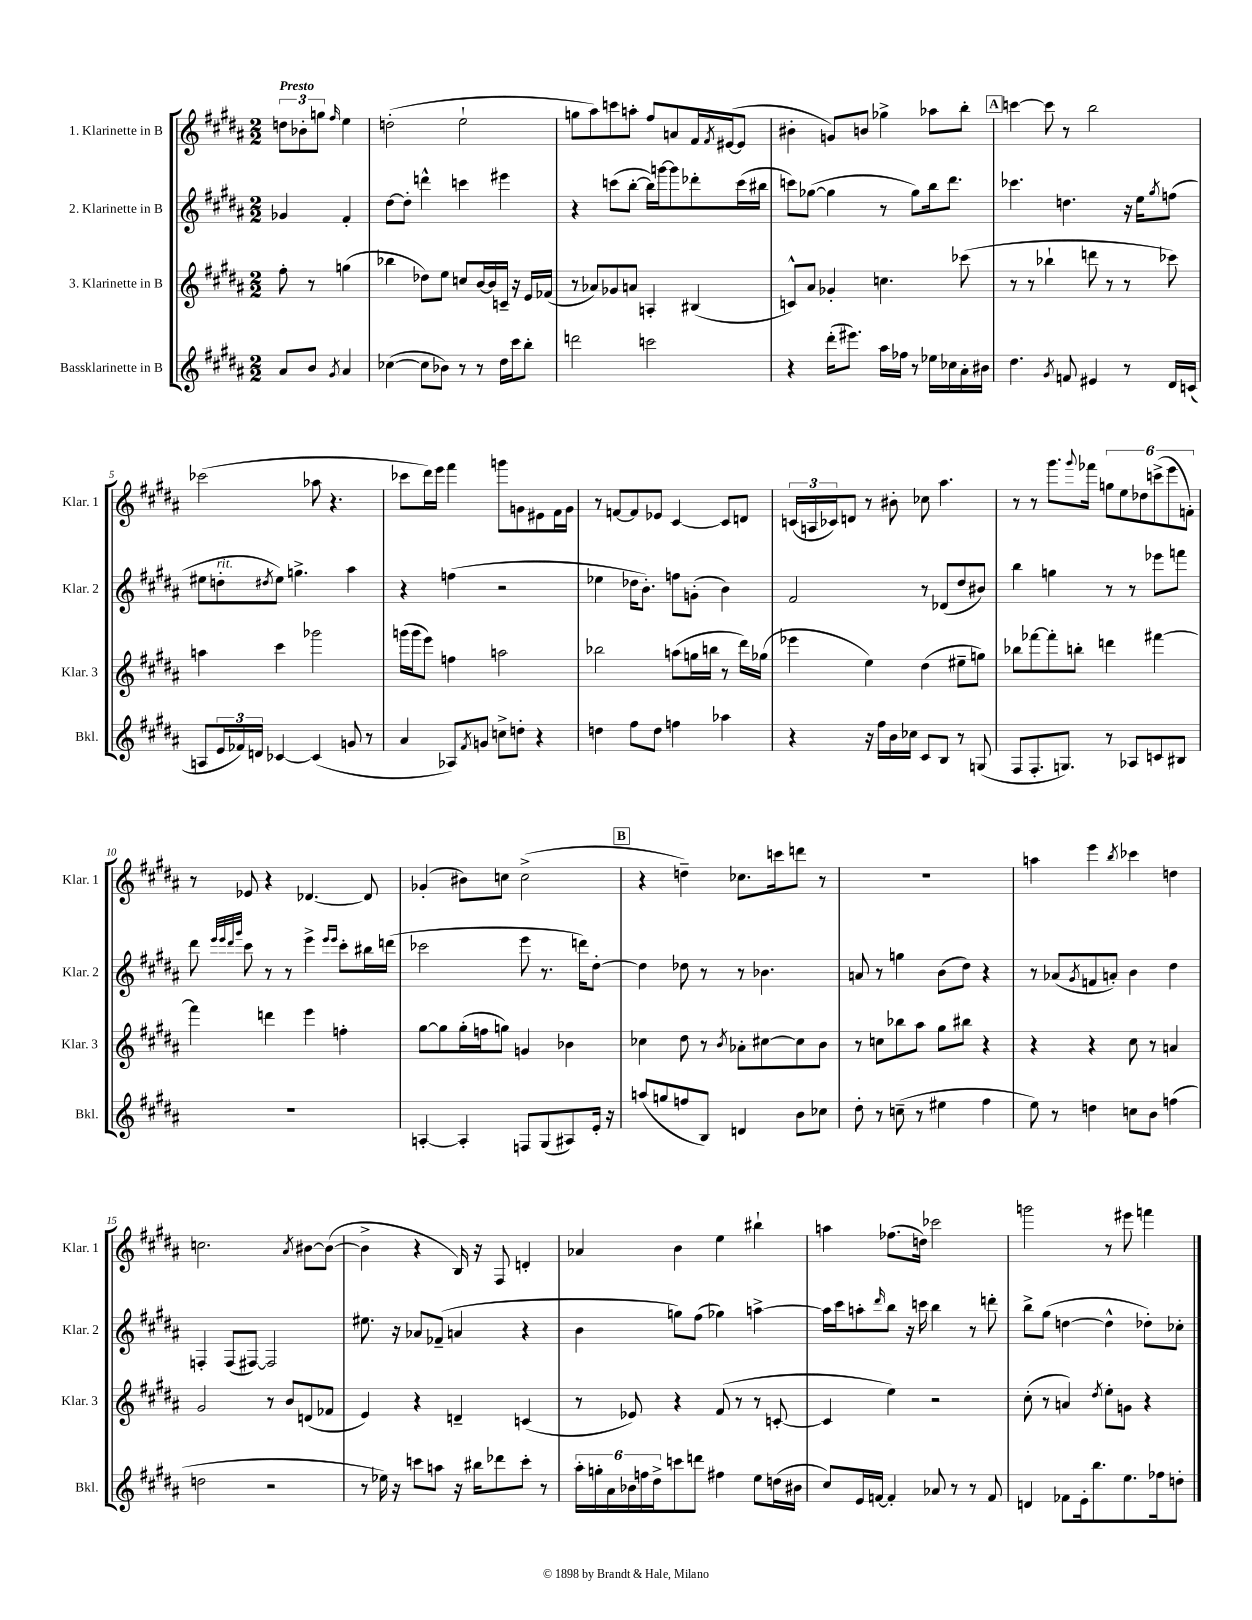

**kern	**kern	**kern	**kern
*part4	*part3	*part2	*part1
*staff4	*staff3	*staff2	*staff1
*I"Bassklarinette in B	*I"3. Klarinette in B	*I"2. Klarinette in B	*I"1. Klarinette in B
*I'Bkl.	*I'Klar. 3	*I'Klar. 2	*I'Klar. 1
*clefG2	*clefG2	*clefG2	*clefG2
*k[f#c#g#d#a#]	*k[f#c#g#d#a#]	*k[f#c#g#d#a#]	*k[f#c#g#d#a#]
*M2/2	*M2/2	*M2/2	*M2/2
=	=	=	=
!	!	!	!LO:TX:a:B:t=Presto
8a#/L	8ff#'\	4g-X/	12ddn\L
.	.	.	12b-X'\
8b/J	8r	.	.
.	.	.	12ggn\J
8qg#/	.	.	16qqff#/
4a#/	(4ggn\	4f#'/	4ee\
=1	=1	=1	=1
([4cc-X\	4bb-X\	[8dd#\L	(2ddn'\
.	.	8dd#'\J]	.
8cc-\L]	8dd-X\L)	4dddn^^\	.
8b-X\J)	8ee\J	.	.
8r	8ccn/L	4cccn\	2ee`\
8r	[16b/L	.	.
.	16b/]	.	.
16dd#\LL	16cn~/JJ	4eee#X\	.
16ccc#\J	16r	.	.
8bb'\J	16e/LL	.	.
.	(16f-X/JJ	.	.
=2	=2	=2	=2
2dddn\	8r	4r	8ggn\L
.	8a-X/L)	.	8aa#\)
.	8g-X/	(8cccn\L	8cccn\
.	8an/J	[8bb'\J	8aan'\J
2cccn\	4An'/	16bb\LL])	8ff#/L
.	.	[16gggn\J	.
.	.	8ggg\]	8an/
.	(4B#X/	8ddd-X'\	16f#/L
.	.	.	8qf#/
.	.	.	([16e#X/J
.	.	(16ccc\L	8e#/J]
.	.	16bb#X\JJ	.
=3	=3	=3	=3
4r	8cn^^/L)	8cccn\L)	4b#X'\
.	8a#/J	([8gg-X\J	.
(16ddd#'\KL	4g-X'/	4gg-\]	8gn/L)
8.eee#X\J)	.	.	.
.	.	.	8bn/J
16aa#\LL	4.ccn\	8r	4gg-X^\
16ff-X\JJ	.	.	.
8r	.	8gg-\L)	.
16ee-X\LL	.	16bb\k	8aa-X\L
16cc-X\	.	8.ddd#\J	.
16a#'\	(8ccc-X\	.	8bb'\J
16b#X\JJ	.	.	.
!!LO:REH:place=s1:t=A
=4	=4	=4	=4
4.dd#\	8r	4.ccc-X\	[4cccn\
.	8r	.	.
.	4bb-X`\	.	8ccc\]
8qg#/	.	.	.
8fn/	.	4.ddn\	8r
4e#X/	8dddn\	.	2bb\
.	8r	.	.
8r	8r	16r	.
.	.	16ee\KL	.
.	.	8qgg#/	.
16d#/LL	8ccc-X\)	(8ffn\J	.
(16cn/JJ	.	.	.
!!LO:LB:g=z
=5	=5	=5	=5
8An/L	4aan\	8ee#X\L	(2ccc-X\
!	!	!LO:TX:a:i:t=rit.	!
24e/L	.	8ddn'\	.
24f-X/)	.	.	.
24dn/JJ	.	.	.
.	.	8qdd#X/	.
[4c-X/	4ccc#\	8ee#\J)	.
.	.	4.ggn^\	.
(4c-/]	2ggg-X\	.	8aa-X\
.	.	.	4.r
8gn/	.	4aa#\	.
8r	.	.	.
=6	=6	=6	=6
4a#/	(16gggn\LL	4r	8ccc-X\L
.	16ggg\J	.	.
.	8eee\J)	.	16ddd#\L)
.	.	.	16eee\JJ
8A-X/L)	4ffn\	(4ffn\	4fff#\
8qf#/	.	.	.
8gn/J	.	.	.
8ccn^\L	2aan\	2r	8gggn\L
8ddn'\J	.	.	8gn\
4r	.	.	8e#X\
.	.	.	16f#\L
.	.	.	16g\JJ
=7	=7	=7	=7
4ddn\	2bb-X\	4ee-X\	8r
.	.	.	[8fn/L
8ff#\L	.	16dd-X\KL	8f/]
.	.	8.b'\J)	.
8dd\J	.	.	8e-X/J
4ffn\	(8aan\L	8ffn\L	[4c#/
.	16ggn\L	(8gn'\J	.
.	16bbn\JJ	.	.
4aa-X\	8r	4b\)	8c#/L]
.	16ddd#\LL)	.	8dn/J
.	(16gg-X\JJ	.	.
=8	=8	=8	=8
4r	4eee-X\	2f#/	(24cn/LL
.	.	.	24An/
.	.	.	24c-X/J)
.	.	.	8dn/J
16r	4ee\)	.	8r
16ff#\LL	.	.	.
16b\	.	.	8b#X'\
16cc-X\JJ	.	.	.
8c#/L	(4dd#\	8r	8cc-X\
8B/J	.	(8d-X/L	4.aa#\
8r	8ee#X~\L	8dd#/	.
(8Gn/	8ggn\J)	8b#X/J)	.
=9	=9	=9	=9
8F#/L	8bb-X\L	4bb\	8r
8.F#'/	[8fff-X\	.	8r
.	8fff-'\]	4ggn\	8.ggg#\L
8.Gn/J)	.	.	.
.	8bbn'\J	.	.
.	.	.	8qqggg#/
.	.	.	16fff-X\Jk
8r	4dddn\	8r	12ggn\L
.	.	.	12ee\
8A-X/L	.	8r	.
.	.	.	12dd-X\
8cn/	[4fff#X\	8eee-X\L	(12cccn^\
.	.	.	12eee\
8B#X/J	.	8fffn\J	.
.	.	.	12fn'\J)
!!LO:LB:g=z
=10	=10	=10	=10
1r	4fff#\]	8ddd#\	8r
.	.	32qqeee/LLL	.
.	.	32qqeee/	.
.	.	32qqddd#/	.
.	.	32qqggg#/JJJ	.
.	.	8ccc#\	8e-X/
.	4dddn\	8r	4r
.	.	8r	.
.	4eee\	4eee^\	[4.d-X/
.	.	16qqeee/LL	.
.	.	16qqeee/JJ	.
.	4ffn'\	8ccc#'\L	.
.	.	16bb#X\L	8d-/]
.	.	(16dddn\JJ	.
=11	=11	=11	=11
[4An'/	[8gg#\L	2ccc-X\	(4g-X'/
.	8gg#\]	.	.
4A'/]	(16gg#'\L	.	8b#X\L)
.	16ffn\J	.	.
.	8ggn\J)	.	8ccn\J
8Fn/L	4gn/	8eee\	(2cc^\
(8G#/	.	8.r	.
8A#X/)	4b-X\	.	.
.	.	16dddn\KL)	.
16e'/Jk	.	[8dd#'\J	.
16r	.	.	.
!!LO:REH:place=s1:t=B
=12	=12	=12	=12
(8aan/L	4cc-X\	4dd#\]	4r
8ggn/	.	.	.
8ffn/	8dd#\	8dd-X\	4ddn~\)
8B/J)	8r	8r	.
.	8qb/	.	.
4dn/	8a-X'\L	8r	8.cc-X\L
.	[8cc#X\	4.b-X\	.
.	.	.	16cccn\k
8b\L	8cc#\]	.	8dddn\J
8cc-X\J	8b\J	.	8r
=13	=13	=13	=13
8dd#'\	8r	8an/	1r
8r	8ccn\L	8r	.
(8ccn~\	8bb-X\	4ggn\	.
8r	8aa#\J	.	.
4ee#X\	8gg#\L	(8b\L	.
.	8bb#X\J	8dd#\J)	.
4ff#\	4r	4r	.
=14	=14	=14	=14
8ee\)	4r	8r	4aan\
8r	.	(8a-X/L	.
.	.	8qg#/	.
4ddn\	4r	8fn/	4eee\
.	.	8an'/J)	.
.	.	.	8qbb/
8ccn\L	8cc#\	4b\	4ccc-X\
8b\J	8r	.	.
(4ffn\	4an/	4dd#\	4ddn\
!!LO:LB:g=z
=15	=15	=15	=15
2ddn\	2g#/	4Fn'/	2.ccn\
.	.	(8F/L	.
.	.	[8F#X/J)	.
2r	8r	2F#/]	.
.	8b/L	.	.
.	.	.	8qa#/
.	(8dn/	.	[8b#X\L
.	8f-X/J	.	(8b#\J_
=16	=16	=16	=16
8r	4e/)	8.ee#X\	4b#^\]
16ee-X\)	.	.	.
16r	.	16r	.
8cccn\L	4r	8a-X/L	4r
8aan\J	.	(8f-X~/J	.
16r	4dn~/	4an/	16B/)
16bb#X\KL	.	.	16r
8ddd-X\	.	.	8F#/
8ccc'\J	(4cn/	4r	4dn'/
8r	.	.	.
=17	=17	=17	=17
24aa#'\LL	8r	4b\	4a-X/
24ggn'\	.	.	.
24a#\	.	.	.
24b-X\	8e-X/)	.	.
24ffn\	.	.	.
24dd#^\J	.	.	.
8cccn\	4r	8ggn\L)	4b\
8dddn\J	.	(8ff#\J	.
4ff#X\	(8f#/	4gg-X\)	4ee\
.	8r	.	.
8ee\L	8r	[4aan^\	4bb#X`\
(16ddn\L	[8cn'/	.	.
16b#X\JJ	.	.	.
=18	=18	=18	=18
8cc#/L)	4c/]	16aa\LL]	4aan\
.	.	16ccc#\J	.
16e/L	.	8aan'\	.
[16fn/JJ	.	.	.
.	.	16qqddd#/	.
4f'/]	4ee\)	8bb\J	(8.ff-X\L
.	.	16r	.
.	.	16cccn\	16ddn\Jk)
8a-X/	2r	4bb\	2ccc-X\
8r	.	.	.
8r	.	8r	.
8f/	.	8dddn'\	.
=19	=19	=19	=19
4dn/	(8cc#'\	8bb^\L	2gggn\
.	8r	(8gg#\J	.
8f-X\L	4an/)	[4ddn\	.
16e'\k	.	.	.
8.bb\	.	.	.
.	8qdd#/	.	.
.	8ee'\L	4dd^^\]	8r
8.ee\	8gn\J	.	8eee#X\
.	4r	8dd-X'\L)	4fffn\
16ff-X\k	.	.	.
8ddn'\J	.	8cc-X'\J	.
==	==	==	==
*-	*-	*-	*-
